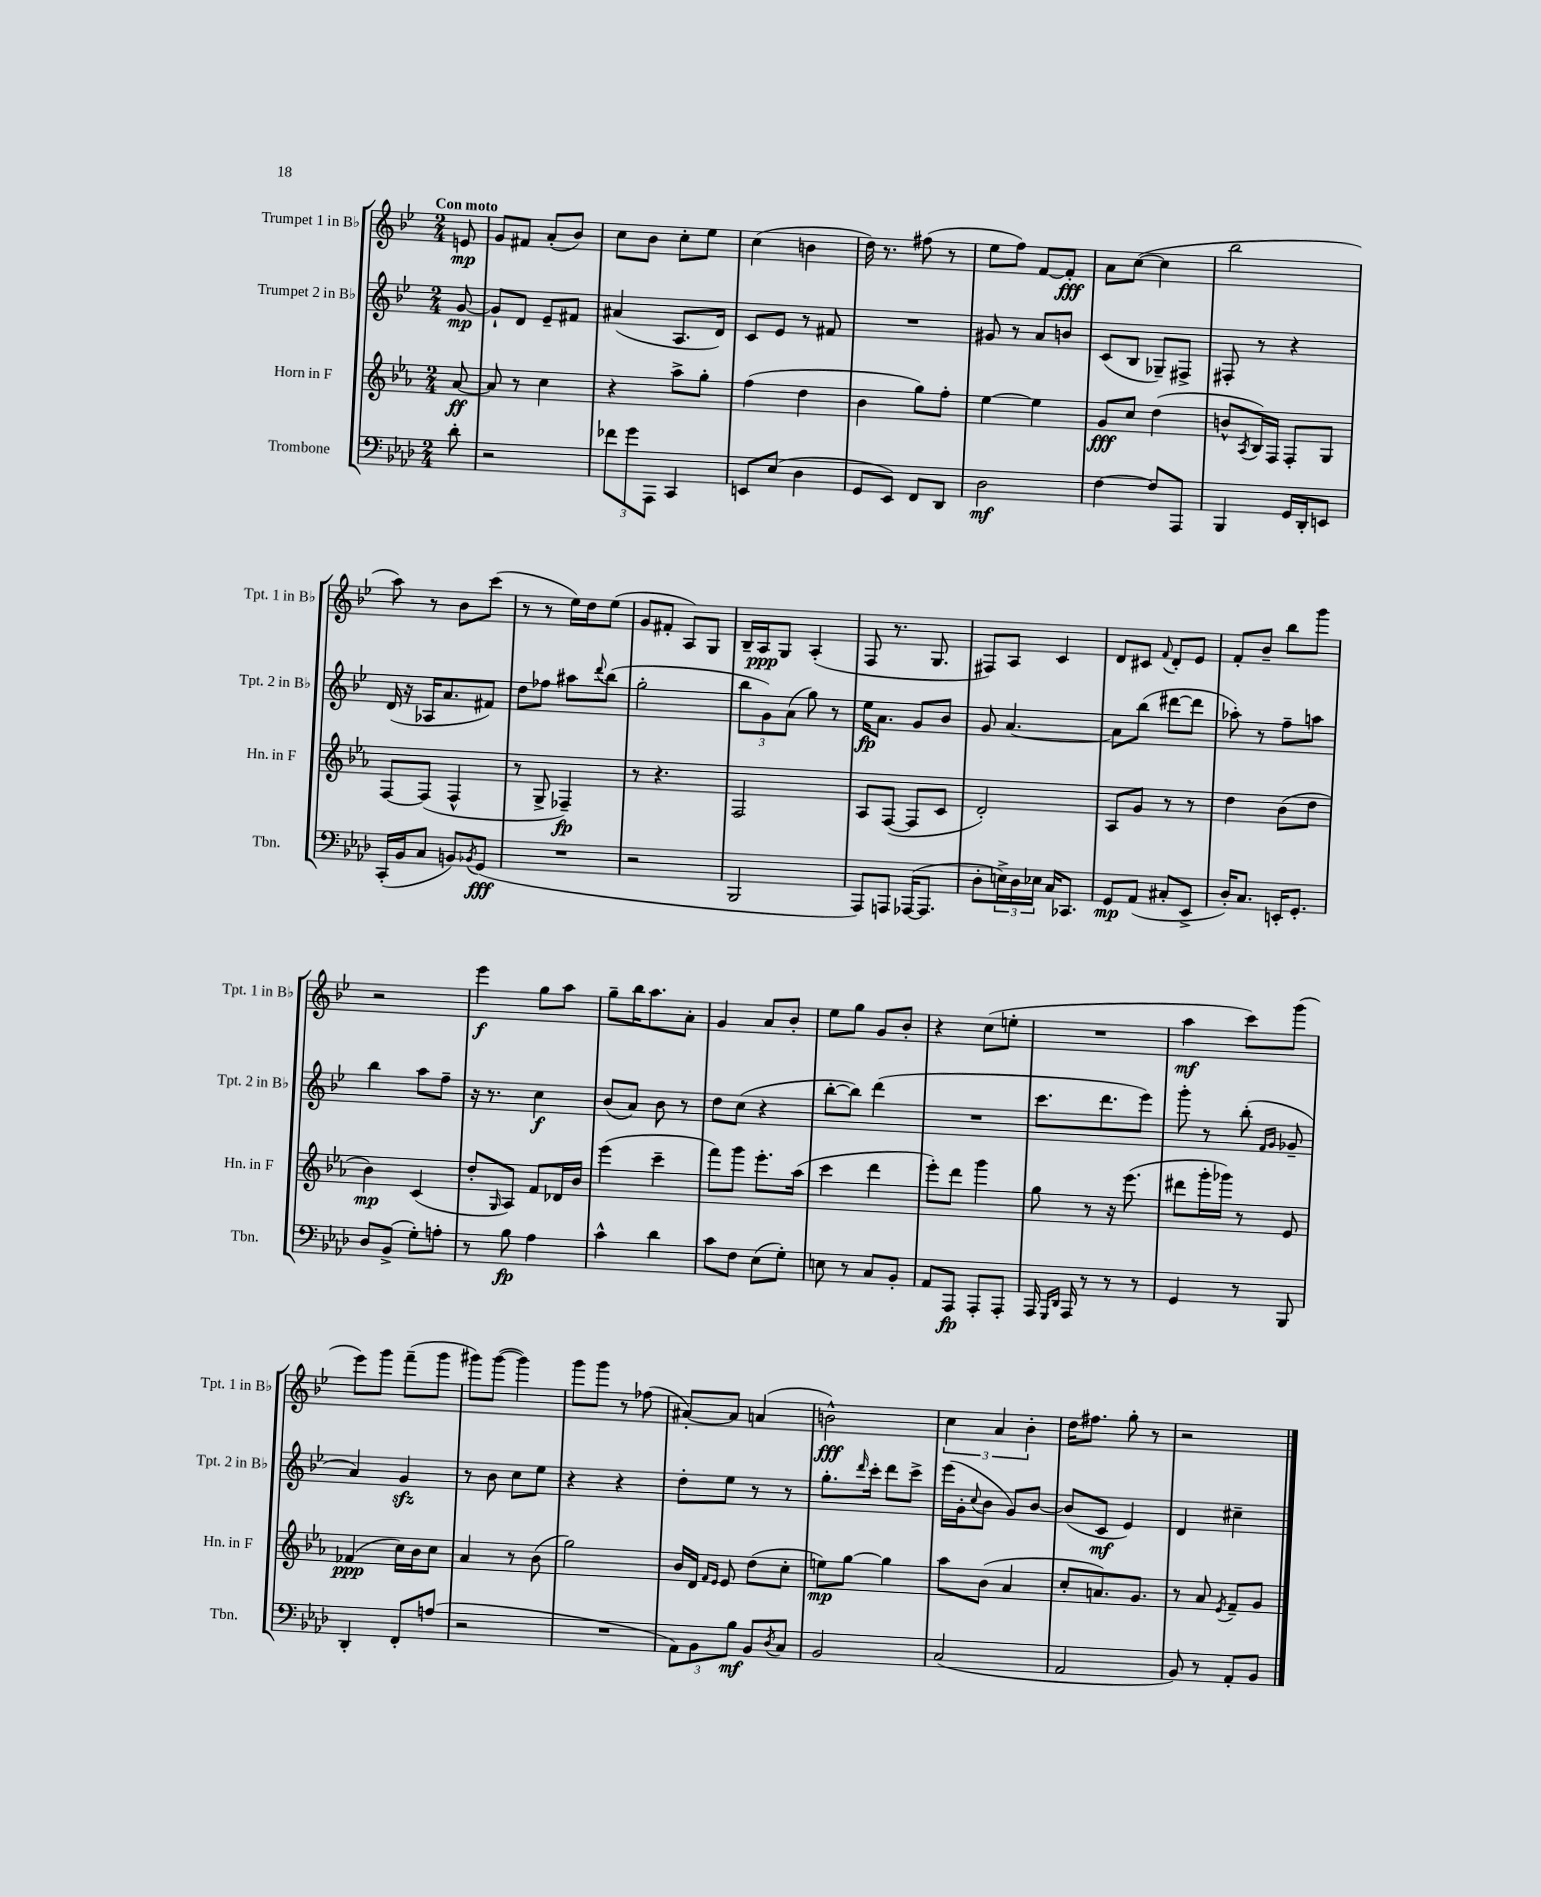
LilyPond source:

<<
\new StaffGroup <<
\new Staff = "s0" \with { instrumentName = "Trumpet 1 in Bb" shortInstrumentName = "Tpt. 1 in Bb" } {
    \clef treble \key bes \major \numericTimeSignature \time 2/4 \partial 8 \tempo "Con moto"
    e'8\mp |
    g'8 fis'8 a'8-.( bes'8) |
    c''8 bes'8 c''8-. ees''8 |
    c''4( b'4 |
    d''16) r8. fis''8( r8 |
    ees''8 f''8) f'8~ f'8-.\fff |
    a'8 c''8~( c''4 |
    bes''2 |
    a''8) r8 bes'8 c'''8( |
    r8 r8 ees''16) d''16 ees''8( |
    g'8 fis'8-. a8) g8 |
    bes16-- a16\ppp g8 a4-.( |
    f8 r8. g8. |
    fis8) a8 c'4 |
    d'8 cis'8 \appoggiatura { f'8 } d'8-. ees'8 |
    f'8-. bes'8-- bes''8 g'''8 |
    r2 |
    ees'''4\f g''8 a''8 |
    g''8-- bes''16 a''8. a'8-. |
    g'4 a'8 bes'8-. |
    ees''8 g''8 g'8 bes'8-. |
    r4 c''8( e''8-. |
    R2 |
    a''4\mf c'''8) g'''8( |
    ees'''8) g'''8 f'''8--( g'''8 |
    gis'''8) gis'''8~( gis'''4) |
    g'''8 g'''8 r8 fes''8( |
    ais'8~-.) ais'8 a'4( |
    b'2-^\fff) |
    \tuplet 3/2 { c''4 a'4 bes'4-. } |
    d''16 fis''8. g''8-. r8 |
    r2 \bar "|." |
}
\new Staff = "s1" \with { instrumentName = "Trumpet 2 in Bb" shortInstrumentName = "Tpt. 2 in Bb" } {
    \clef treble \key bes \major \numericTimeSignature \time 2/4 \partial 8
    g'8~\mp |
    g'8-! d'8 ees'8-- fis'8 |
    ais'4( a8. d'16) |
    c'8 ees'8 r8 fis'8 |
    R2 |
    gis'8 r8 a'8 b'8 |
    c'8( bes8 ges8--) fis8-> |
    fis8-. r8 r4 |
    d'16( r16 aes16 a'8. fis'8) |
    d''8 fes''8 ais''8 \appoggiatura { d'''8 } bes''8( |
    g''2-. |
    \tuplet 3/2 { bes''8 g'8) a'8( } g''8) r8 |
    ees''16\fp a'8. g'8 bes'8 |
    g'8 a'4.~ |
    a'8 bes''8( dis'''8~ dis'''8 |
    aes''8-.) r8 f''8-- a''8 |
    bes''4 a''8 f''8-- |
    r16 r8. c''4\f |
    bes'8( a'8) bes'8 r8 |
    d''8 c''8( r4 |
    bes''8~-. bes''8) d'''4( |
    R2 |
    c'''8. d'''8. ees'''8) |
    g'''8-. r8 bes''8-.( \grace { f'16 g'16 } ges'8-- |
    a'4) g'4\sfz |
    r8 bes'8 c''8 ees''8 |
    r4 r4 |
    d''8-. ees''8 r8 r8 |
    g''8.-. \grace { d'''16 } c'''16-. d'''8 c'''8-> |
    ees'''16( g'16-. \appoggiatura { c''8 } bes'8 g'8) bes'8~ |
    bes'8( c'8\mf ees'4) |
    d'4 cis''4-- \bar "|." |
}
\new Staff = "s2" \with { instrumentName = "Horn in F" shortInstrumentName = "Hn. in F" } {
    \clef treble \key ees \major \numericTimeSignature \time 2/4 \partial 8
    aes'8~\ff |
    aes'8 r8 c''4 |
    r4 aes''8-> g''8-. |
    f''4( d''4 |
    bes'4 g''8) f''8-. |
    ees''4~ ees''4 |
    g'8\fff c''8 d''4( |
    b'8-^ \acciaccatura { aes8 } bes16) f16 f8-. g8 |
    f8~ f8( f4-^ |
    r8 g8-> fes4--\fp) |
    r8 r4. |
    f2 |
    aes8 f8~( f8 c'8 |
    d'2-.) |
    aes8 g'8 r8 r8 |
    d''4 bes'8( d''8 |
    bes'4\mp) c'4( |
    d''8-. \grace { g16 } aes8) f'8 des'16 bes'16 |
    ees'''4( c'''4-- |
    f'''8) g'''8 ees'''8.-. aes''16( |
    c'''4 d'''4 |
    ees'''8-.) d'''8 g'''4 |
    g''8 r8 r16 ees'''8.( |
    dis'''8 g'''16-. ges'''16) r8 ees'8 |
    fes'4\ppp( c''16) bes'16 c''8 |
    aes'4 r8 bes'8( |
    g''2) |
    bes'16 d'16 \grace { f'16 ees'16 } ees'8 d''8( c''8-. |
    e''8\mp) g''8~ g''4 |
    aes''8 bes'8( aes'4 |
    c''8-. a'8.) g'8. |
    r8 aes'8 \acciaccatura { ees'8 } f'8-- g'8 \bar "|." |
}
\new Staff = "s3" \with { instrumentName = "Trombone" shortInstrumentName = "Tbn." } {
    \clef bass \key aes \major \numericTimeSignature \time 2/4 \partial 8
    des'8-. |
    r2 |
    \tuplet 3/2 { fes'8 g'8 aes,,8 } c,4 |
    e,8 ees8( des4 |
    g,8 ees,8) f,8 des,8 |
    des2\mf |
    f4~ f8 aes,,8 |
    bes,,4 g,16 des,16-. e,8 |
    c,16-.( bes,16 c8 b,8) \acciaccatura { bes,8 } g,8\fff( |
    R2 |
    r2 |
    bes,,2 |
    aes,,8) a,,8 aes,,16~( aes,,8. |
    des8-. \tuplet 3/2 { e16->) des16 ees16 } c16 ces,8. |
    g,8\mp aes,8( cis8-. ees,8-> |
    des16-.) c8. e,16-. g,8.-. |
    des8 bes,8->( g8-.) a8-. |
    r8 bes8\fp aes4 |
    c'4-^ des'4 |
    c'8 f8 ees8( g8-.) |
    e8 r8 c8 bes,8-. |
    aes,8 aes,,8\fp aes,,8-. aes,,8-. |
    aes,,16 \grace { g,,16 des,16 } aes,,16 r8 r8 r8 |
    g,4 r8 bes,,8 |
    des,4-. f,8-. a8( |
    r2 |
    R2 |
    \tuplet 3/2 { aes,8) bes,8 bes8\mf } bes,8 \acciaccatura { des8 } c8 |
    bes,2 |
    c2( |
    aes,2 |
    bes,8) r8 aes,8-. bes,8 \bar "|." |
}
>>
>>
\layout { \context { \Score \remove "Bar_number_engraver" } }
